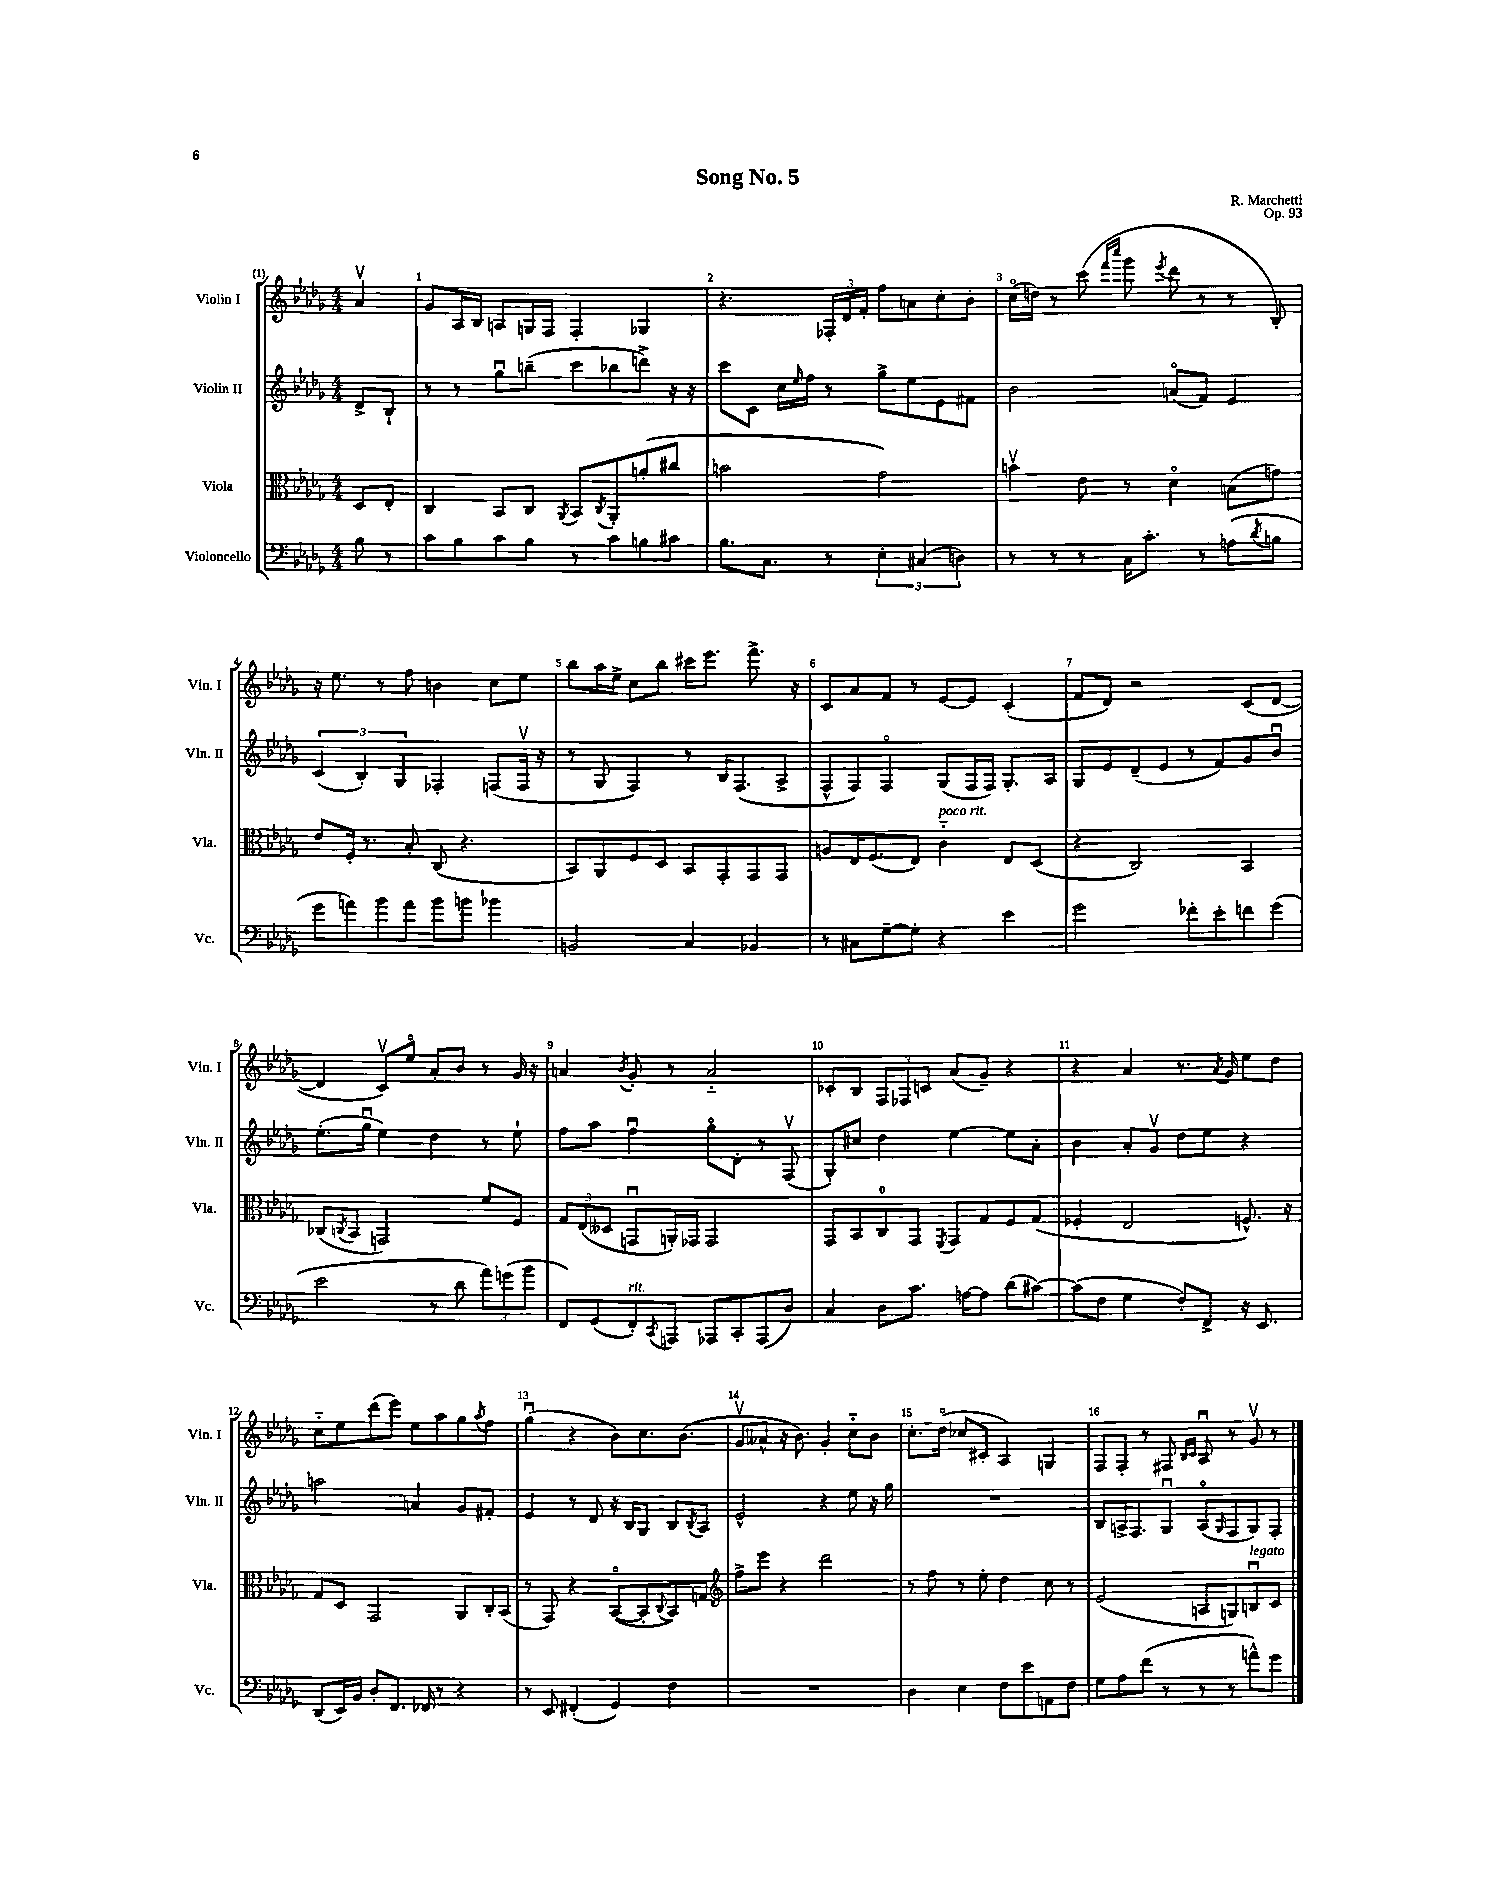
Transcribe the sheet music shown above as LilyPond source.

\header { title = "Song No. 5" composer = "R. Marchetti" opus = "Op. 93" }
<<
\new StaffGroup <<
\new Staff = "s0" \with { instrumentName = "Violin I" shortInstrumentName = "Vln. I" } {
    \clef treble \key des \major \numericTimeSignature \time 4/4 \partial 4
    aes'4\upbow |
    ges'8 aes16 bes16 a8 g16 f16 f4-. ges4 |
    r4. \tuplet 3/2 { fes16-. des'16 f'16-. } f''8 a'8 c''8-. bes'8-. |
    c''16\flageolet( d''16) r8 c'''8( \grace { f'''16 c''''16 } ges'''8 \acciaccatura { ees'''8 } des'''8 r8 r8 bes8-.) |
    r16 ees''8. r8 f''8 b'4 c''8 ees''8 |
    bes''8 aes''16 ees''16-> c''8 bes''8 cis'''16 ees'''8. f'''8.-> r16 |
    c'8 aes'8 f'8 r8 ees'8~ ees'8 c'4-.( |
    f'8 des'8) r2 c'8( des'8~ |
    des'4 c'8\upbow) ees''8\flageolet aes'8-. bes'8 r8 ges'16 r16 |
    a'4 \acciaccatura { bes'8 } ges'8-. r8 a'2-_ |
    ces'8-. bes8 \tuplet 3/2 { f8 fes8 c'8 } aes'8( ges'8--) r4 |
    r4 aes'4 r8. \acciaccatura { aes'8 } ges'16 ees''8 des''8 |
    c''8-_ ees''8 des'''8( ees'''8) ees''8 aes''8 ges''8 \acciaccatura { aes''8 } f''8 |
    ges''4\downbow( r4 bes'8) c''8. bes'8.( |
    ges'8\upbow aeses'8-^ r16 bes'8.) ges'4-. c''8-_ bes'8 |
    c''8.-. des''16\flageolet( ces''8 cis'8-. aes4) g4 |
    f8 f8-. r8 fis8 \grace { bes16 c'16 } aes8\downbow r8 ges'8\upbow r8 \bar "|." |
}
\new Staff = "s1" \with { instrumentName = "Violin II" shortInstrumentName = "Vln. II" } {
    \clef treble \key des \major \numericTimeSignature \time 4/4 \partial 4
    des'8-> bes8-! |
    r8 r8 ges''8\downbow b''8--( c'''8 bes''8 d'''8->) r16 r16 |
    c'''8 c'8 c''16 \grace { ees''16 } f''16 r8 ges''8-> ees''8 ees'8 fis'8 |
    bes'2 a'8\flageolet( f'8) ees'4 |
    \tuplet 3/2 { c'4( bes4-.) ges4 } fes4-. f8( f16\upbow r16 |
    r8 ges8 f4) r8 bes16 f8.( aes8-> |
    f8-^ f8) f4\flageolet ges8( f16 f16) ges8.-. aes16 |
    ges8 ees'8 des'8--( ees'8 r8 f'8) ges'8 bes'8\downbow |
    ees''8.-.( ges''16\downbow ees''4) des''4 r8 ees''8-! |
    f''8 aes''8 f''4\downbow ges''8\flageolet des'8-. r8 f8\upbow( |
    ges8-.) cis''8 des''4 ees''4~ ees''8 aes'8-. |
    bes'4 aes'8-. ges'8\upbow des''8 ees''8 r4 |
    a''2 a'4 ges'8 fis'8-. |
    ees'4 r8 des'8 r16 bes16 ges8 bes8 \acciaccatura { bes8 } aes8 |
    ees'2-^ r4 ees''8 r16 ges''16 |
    R1 |
    bes8 a16-> f8. ges8\downbow a8\flageolet( \grace { ges16 } f8 ges8) f8-. \bar "|." |
}
\new Staff = "s2" \with { instrumentName = "Viola" shortInstrumentName = "Vla." } {
    \clef alto \key des \major \numericTimeSignature \time 4/4 \partial 4
    des8 ees8-. |
    c4 bes,8 c8 \acciaccatura { aes,8 } bes,8 \acciaccatura { c8 } aes,8-. a'8-.( cis''8 |
    b'2 ges'2) |
    b'4\upbow ees'8 r8 des'4\flageolet b8( g'8) |
    ees'8 f16-. r8. bes8-. c8( r4. |
    bes,8) aes,8 f8 des8 bes,8 ges,8-. ges,8 ges,8 |
    a8 ees16 f8.( ees8) c'4-_^\markup { \italic "poco rit." } ees8 des8( |
    r4 c2) bes,4 |
    ces8( \acciaccatura { c8 } bes,8 g,2) f'8 f8 |
    \tuplet 3/2 { ges8 ees8( deses8 } g,8\downbow a,16-.) ges,16 ges,2 |
    ges,8 bes,8 c8-0 ges,8 \acciaccatura { f,8 } ges,8 ges8 f8 ges8( |
    fes4-. ees2 f8.-^) r16 |
    ges8 des8 ges,2 aes,8 c16-. bes,16( |
    r8 ges,8) r4 bes,8~\flageolet( bes,8-. \appoggiatura { c8 } bes,8) g8 |
    \clef treble f''8-> ees'''8 r4 des'''2 |
    r8 f''8 r8 ees''8-. des''4 c''8 r8 |
    ees'2( a8 g8) b8\downbow^\markup { \italic "legato" } c'8 \bar "|." |
}
\new Staff = "s3" \with { instrumentName = "Violoncello" shortInstrumentName = "Vc." } {
    \clef bass \key des \major \numericTimeSignature \time 4/4 \partial 4
    bes8 r8 |
    c'8 bes8 c'8 bes8 r8 c'8 b8 cis'8 |
    bes8. c8. r8 \tuplet 3/2 { ees4-. cis4( d4) } |
    r8 r8 r8 c16 c'8.-. r8 a8( \acciaccatura { des'8 } b8 |
    ges'8 a'8) bes'8 a'8 bes'8 b'8 bes'4 |
    b,2 c4 bes,4 |
    r8 cis8 ges8~-- ges8-. r4 ees'4 |
    ges'2 fes'8-. ees'8-. f'8 ges'8( |
    ees'2 r8 des'8 \tuplet 3/2 { aes'8) g'8( bes'8 } |
    f,8) ges,8( f,8-.^\markup { \italic "rit." }) \acciaccatura { c,8 } a,,8 aes,,8 c,8-. aes,,8( des8) |
    c4 des8 c'8. a16~ a8 des'8( cis'8~) |
    cis'8( f8 ges4 f8-.) f,8-> r16 ees,8. |
    des,8( ees,16) bes,16 des8-. f,8. fes,16 r8 r4 |
    r8 ees,8 fis,4-.( ges,4) f4 |
    R1 |
    des4 ees4 f8 ees'8 a,8 f8 |
    ges8 aes8 f'8( r8 r8 r8 a'8-^) ges'8 \bar "|." |
}
>>
>>
\layout { \context { \Score \override BarNumber.break-visibility = ##(#f #t #t) barNumberVisibility = #all-bar-numbers-visible } }
